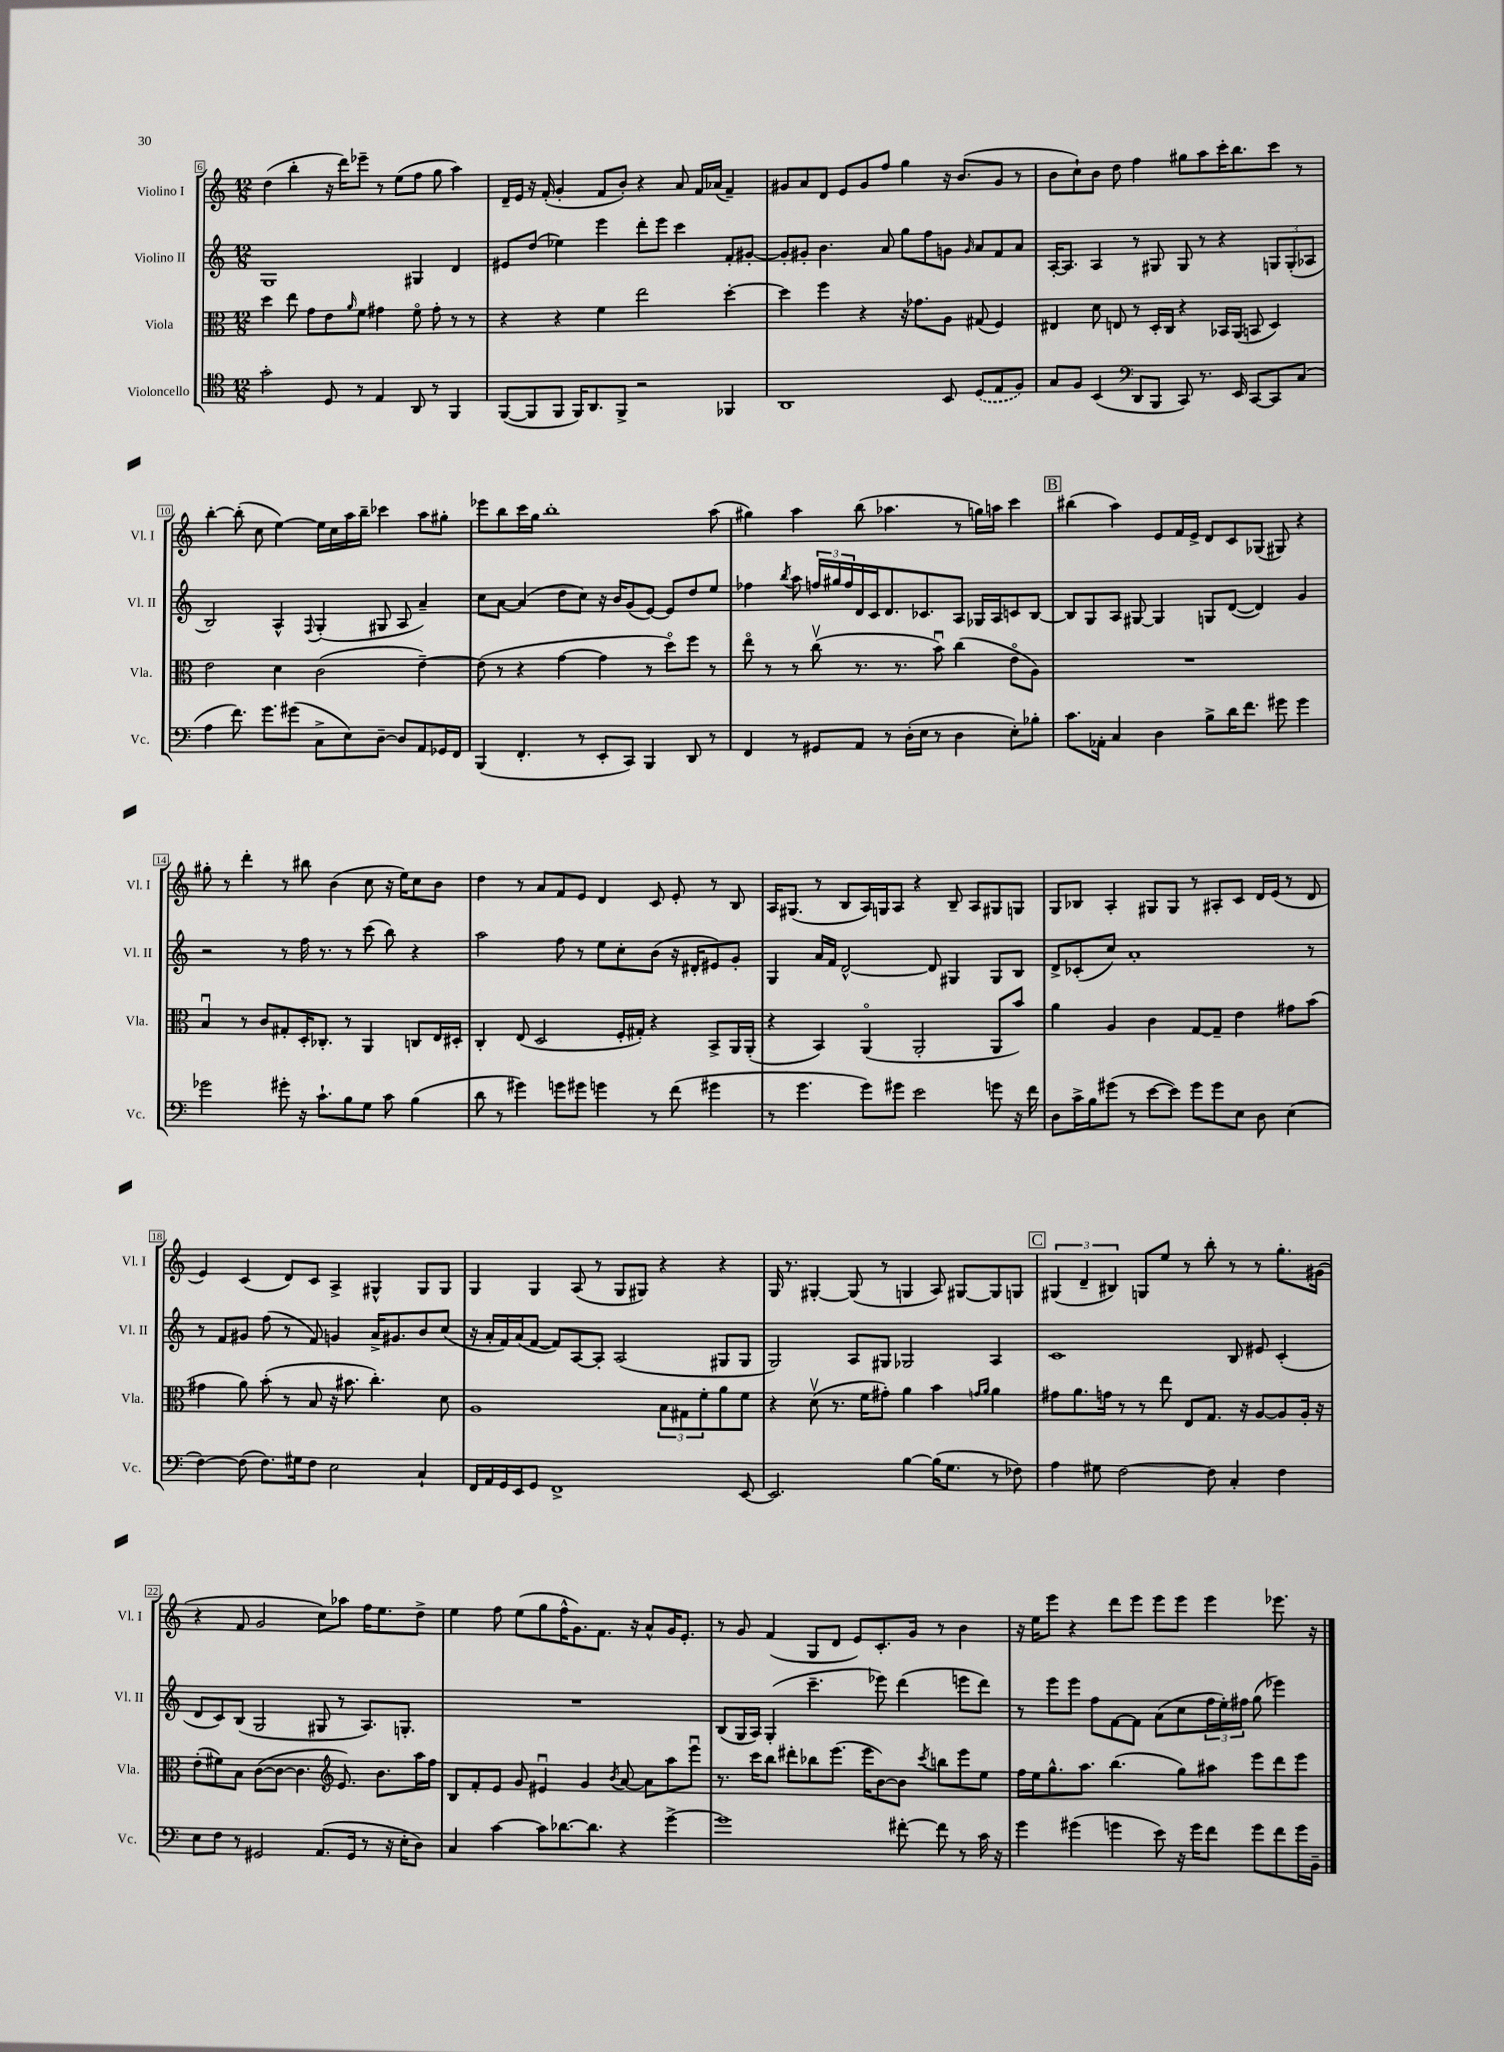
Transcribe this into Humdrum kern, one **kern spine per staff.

**kern	**kern	**kern	**kern
*staff4	*staff3	*staff2	*staff1
*clefC4	*clefC3	*clefG2	*clefG2
*k[]	*k[]	*k[]	*k[]
*M12/8	*M12/8	*M12/8	*M12/8
2g'	4dd	1G	(4dd
.	8ee	.	4bb'
.	8g	.	.
8D	8e	.	16r
.	.	.	16ddd)
.	16qqa	.	.
8r	8f	.	8eee-~
4E	4g#	.	8r
.	.	.	(8ee
8AA	8fo	4G#	8ff
8r	8g#'	.	8gg
4FF	8r	4d	4aa)
.	8r	.	.
=	=	=	=
([8FF	4r	8e#	16d~
.	.	.	16e
8FF]	.	(8dd	16r
.	.	.	(16f'
8FF	4r	4ee-)	4g'
16FF)	.	.	.
8.AA	.	.	.
.	4f	4eee	8f
8FF^	.	.	8b')
2r	2ee	8ddd'	4r
.	.	8eee	.
.	.	4ccc	8a
.	.	.	16f
.	.	.	(16a-
4FF-	[4dd'	8f'	4f~)
.	.	[8g#'	.
=	=	=	=
1AA	4dd]	8g#']	8g#
.	.	8g#'	8a
.	4ff	4.b	8d
.	.	.	8e
.	4r	.	8g#
.	.	8a	8ff
.	16r	8gg	4gg
.	8.g-	.	.
.	.	8ff	.
8BB	8A	8g	16r
.	.	.	(8.b
.	.	16qqg	.
(8D	(8G#	8a	.
8E	4F)	8f	8g#
8F)	.	8a	8r
=	=	=	=
8G	4E#	[16A'	8b
.	.	8.A]	.
8F	.	.	8cc`)
(4BB	8d	4A	8b
.	8E	.	8dd
*clefF4	*	*	*
8DD	8r	8r	4ff
8BBB	16D'	8G#	.
.	16C	.	.
8CC)	4r	8G#	8gg#
8.r	.	8r	8aa
.	16BB-	4r	16ccc'
16EE	(16AA	.	8.bb
[8CC	8BB	.	.
8CC]	4D)	12G	8ccc
.	.	(12G'	.
(8C	.	.	8r
.	.	12A-	.
=	=	=	=
4A	2e	2B)	[4bb'
8.f)	.	.	(8bb']
.	.	.	8cc
8.g	.	.	.
.	4d	4A^^	[4ee)
(8g#	.	.	.
.	.	8qqF	.
8C^	(2c	(4G'	16ee]
.	.	.	16cc
8E)	.	.	16aa
.	.	.	16bb~
[8D~	.	8G#	4ccc-
8D]	.	8A	.
8AA	[4e~)	4a~)	8aa
16GG-	.	.	8gg#'
16FF	.	.	.
=	=	=	=
(4BBB	(8e]	8cc	8eee-
.	8r	[8a	8bb
4.FF'	4r	(4a]	16ccc
.	.	.	16gg
.	.	.	1bb'
.	[4g	8dd	.
8r	.	8cc)	.
8EE'	4g]	16r	.
.	.	16b	.
8CC)	.	(8g	.
4BBB	8r	[8e)	.
.	8ddo)	8e]	.
8DD	8ff	8dd	.
8r	8r	8ee	(8aa
=	=	=	=
4FF	8eeo	4ff-	4gg#)
.	8r	.	.
.	.	8qbb	.
8r	8r	8aa	4aa
8GG#	(8ccv	24ff	.
.	.	24gg#	.
.	.	24ff	.
8AA	8.r	16d	(8bb
.	.	16c	.
8r	.	8.d	4.aa-
.	8.r	.	.
(16D'	.	.	.
16E	.	8.c-	.
8r	8bu)	.	.
4D	(4cc	8A	8r
.	.	16G-	16gg)
.	.	16A	16aa
8E')	8eo	8c	4ccc
8B-'	8A)	[8B	.
=	=	=	=
8.c	1.r	8B]	(4bb#
.	.	8G	.
16AA-'	.	.	.
4C	.	8A	4aa)
.	.	[8G#	.
4D	.	4G#]	8e
.	.	.	16f
.	.	.	16e^
8B^	.	8G	8d
16d	.	([8d	8c
8.f	.	.	.
.	.	4d])	(8G-
8g#	.	.	8G#)
4g#	.	4g	4r
=	=	=	=
2g-	4Bu	2r	8gg#'
.	.	.	8r
.	8r	.	4ddd'
.	8c	.	.
8g#'	8G#'	8r	8r
16r	16D'	16ff	8bb#
8.c`	8.C-'	8.r	.
.	.	.	(4b
8B	8r	8r	.
8G	4AA	(8ccc	8cc
8c	.	8bb)	16r
.	.	.	16ee)
(4B	8C	4r	8cc
.	16E	.	8b
.	16D#'	.	.
=	=	=	=
8d	4C'	2aa	4dd
8r	.	.	.
4g#)	(8E	.	8r
.	2D	.	8a
8g	.	8ff	8f
8g#	.	8r	8e
4g	.	8ee	4d
.	16F'	8cc'	.
.	16G#')	.	.
8r	4r	(8b	8c
(8f	.	16r	8e'
.	.	16d#'	.
4g#	8BB^	8e#)	8r
.	16AA	8g'	8B
.	(16AA'	.	.
=	=	=	=
8r	4r	4G	16A
.	.	.	(8.G#
4.g	.	.	.
.	4BB)	16a	8r
.	.	16f	.
.	.	[2d^^	8B
8g)	(4AAo	.	16A)
.	.	.	16G
8g#	.	.	8A
2e	2AA'	.	4r
.	.	8d]	.
.	.	4G#	8B~
.	.	.	8A
8g	8AA	8G#	8G#
16r	8b)	8B	8G
16f	.	.	.
=	=	=	=
8D	4a	8d^	8G
16c^	.	(8c-'	8B-
16B	.	.	.
(8g#	4A	8cc)	4A'
8r	.	1a'	.
[8e	4c	.	8G#
8e])	.	.	8G#
8g#	[8G	.	8r
8g#	8G~]	.	8A#'
8E	4e	.	8c
8D	.	.	16d
.	.	.	(16e
(4E	8g#	.	8r
.	(8b	8r	8d
=	=	=	=
[4F)	4g#	8r	4e)
.	.	8f	.
(8F]	8a)	8g#	(4c
8.F)	(8b'	(8ff	.
.	8r	8r	8d)
16G#	.	.	.
8F	8B	8f)	8c
2E	16r	4g	4A^
.	8.b#	.	.
.	4.cc')	16a^	4G#^^
.	.	8.g#	.
4C`	.	8b	8G#
.	8d	(8cc	8G#
=	=	=	=
16FF	1A	16r	4G
16AA	.	16a'	.
16GG	.	16f)	.
16EE	.	(16a	.
8GG	.	[8f	4G
1FF^	.	8f])	.
.	.	[8A	(8A
.	.	8A']	8r
.	.	(2A	8G
.	.	.	8G#)
.	12B	.	4r
.	12G#	.	.
.	12f'	.	.
.	8a	8G#	4r
[8EE	8f	8G#	.
=	=	=	=
2.EE]	4r	2G)	16G
.	.	.	8.r
.	(8dv	.	[4G#'
.	8.r	.	.
.	.	8A	(8G#]
.	16f	.	.
.	8g#')	8G#	8r
[4B	4a	2G-	4G
(16B]	4b	.	8A)
8.G	.	.	.
.	.	.	[8G#
.	16qqg	.	.
.	16qqa	.	.
8r	4a	4A	8G#]
8F-)	.	.	8G
=	=	=	=
4A	8g#	1c	(6G#
.	8.a	.	.
.	.	.	6d~
8G#	.	.	.
.	16g	.	.
.	.	.	6B#)
[2F	8r	.	.
.	8r	.	8G
.	8ee	.	8ee
.	8E	.	8r
8F]	8.G	.	8bb'
4C'	.	8B	8r
.	16r	.	.
.	[8A	8e#	8r
4F	8A]	(4c'	8.gg'
.	16A'	.	.
.	16r	.	(16g#
=	=	=	=
8E	(8e'	8d	4r
8F	8f#)	8c)	.
8r	8B	(8B	8f
2GG#	([8c	2G	2g
.	8c_	.	.
.	4.c]	.	.
(8.AA	.	8G#	8cc)
*	*clefG2	*	*
.	8.e)	8r	8aa-
16GG#	.	.	.
8r	.	8.A)	16ff
.	8.b	.	8.ee
16r	.	.	.
16E'	.	8.G'	.
8D)	16aa	.	8dd^
.	16ff	.	.
=	=	=	=
4C	8B	1.r	4ee
.	8f'	.	.
[4c	8e	.	8ff
.	8g	.	(8ee
8c]	4e#u	.	8gg
[8.d-	.	.	16ff^^
.	.	.	8.g)
.	4g	.	.
8.d-]	.	.	.
.	.	.	8.f
.	8qb	.	.
4r	[8a	.	.
.	.	.	16r
.	8a]	.	8a^^
[4g^	8aa	.	16g
.	.	.	8.e'
.	8eeeu	.	.
=	=	=	=
1g]	8.r	(8B	8r
.	.	16G	8g
.	16ccc	16A)	.
.	8bb	(4G'	(4f
.	8ddd#'	.	.
.	8bb-	4.ccc~	8G
.	(8.eee	.	8d
.	.	.	8e)
.	16eee	.	.
.	[8b)	8eee-)	8.c'
[8f#'	8b]	(4ddd	.
.	.	.	16g
.	8qccc	.	.
8f#]	8bb	.	8r
8r	8eee	8eee	4b
16c	8ee	8ddd)	.
16r	.	.	.
=	=	=	=
4g	16ff	8r	16r
.	16ee	.	16ee
.	8.gg^^	8eee	8eee
(4g#	.	8eee	4r
.	8.aa	.	.
.	.	8ff	.
4g	(4.bb	[8f	8ddd
.	.	8f]	8eee
8e)	.	(8a	8eee
16r	8gg)	8cc	8eee
16g	.	.	.
8f	8aa#	24ff	4eee
.	.	24ee')	.
.	.	24ff#	.
8g	8eee	(8gg	.
8f	8ddd	4eee-)	8.eee-
16g	8eee	.	.
16BB~	.	.	16r
==	==	==	==
*-	*-	*-	*-
